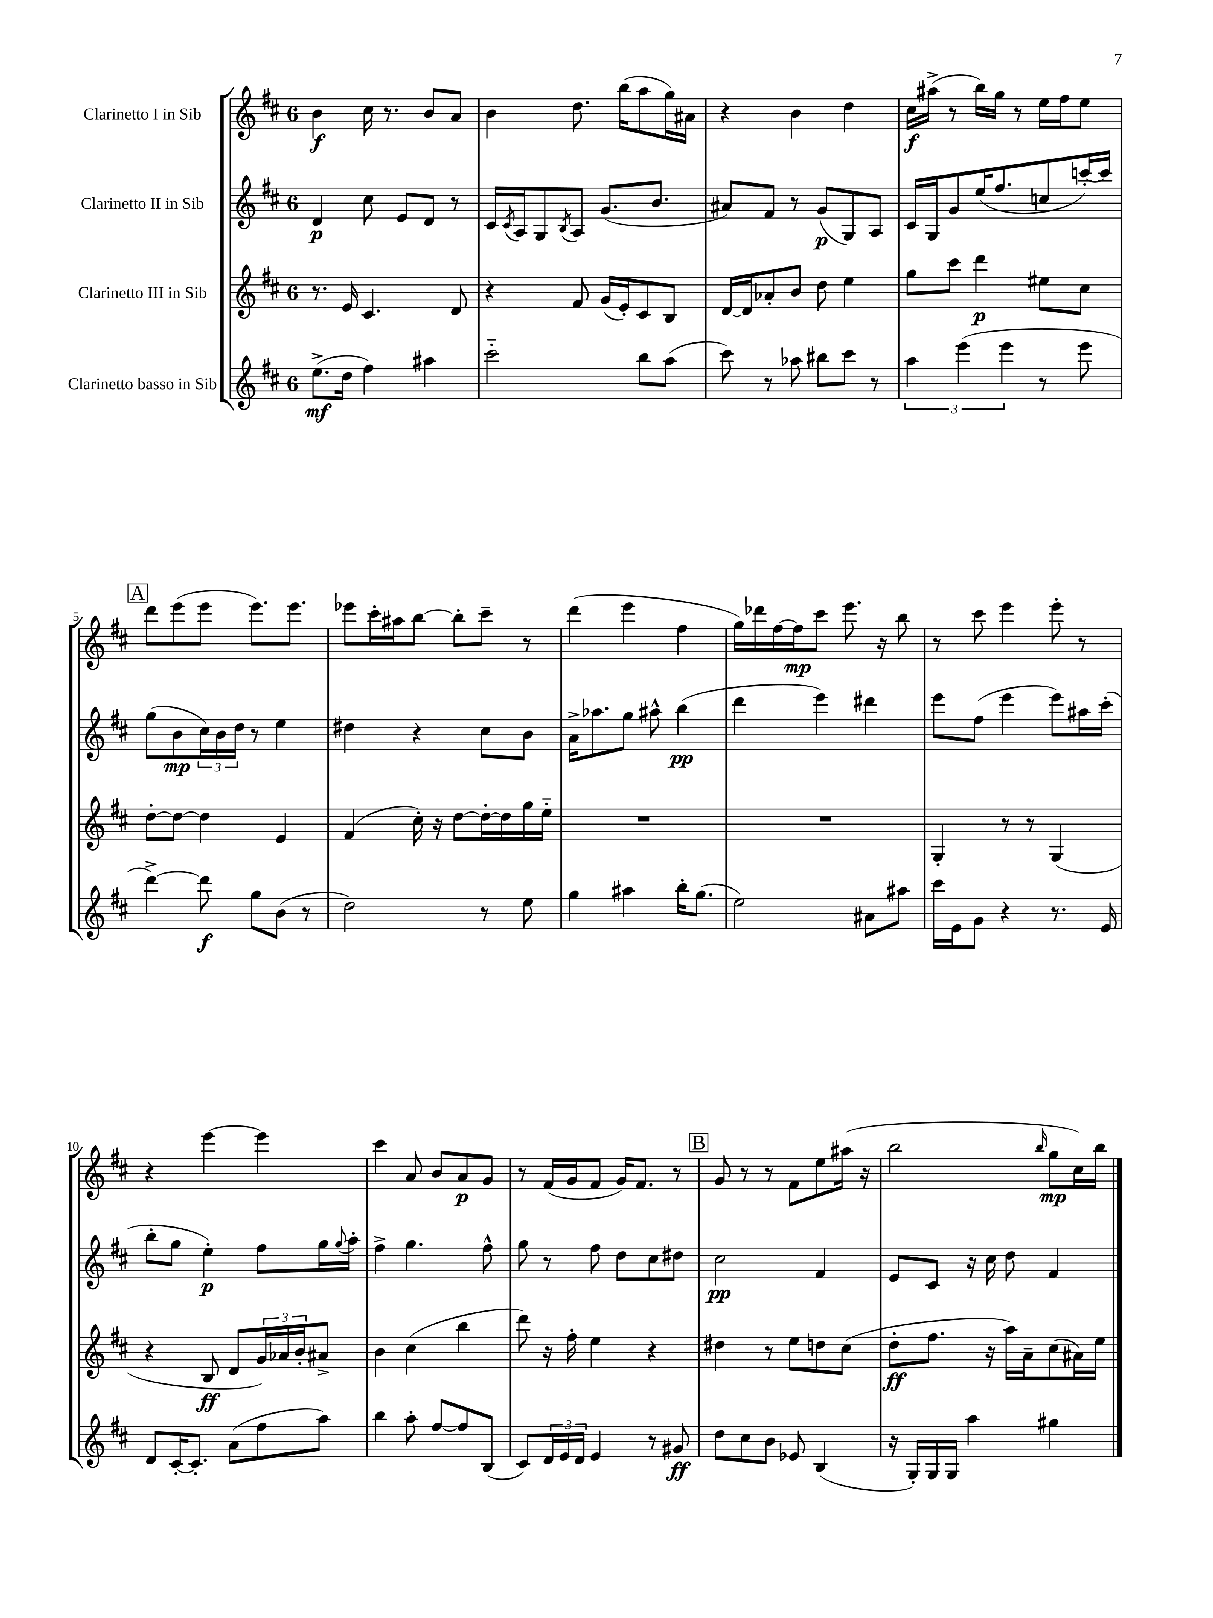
<<
\new StaffGroup <<
\new Staff = "s0" \with { instrumentName = "Clarinetto I in Sib" } {
    \clef treble \key d \major \once \override Staff.TimeSignature.style = #'single-digit \time 6/8
    b'4\f cis''16 r8. b'8 a'8 |
    b'4 d''8. b''16( a''8 g''16) ais'16 |
    r4 b'4 d''4 |
    cis''16\f ais''16->( r8 b''16) g''16 r8 e''16 fis''16 e''8 |
    \mark \markup { \box "A" } d'''8 e'''8( e'''8 e'''8.) e'''8. |
    ees'''8 cis'''16-. ais''16 b''8~ b''8-. cis'''8-- r8 |
    d'''4( e'''4 fis''4 |
    g''16) des'''16 fis''16~ fis''16\mp cis'''8 e'''8. r16 b''8 |
    r8 cis'''8 e'''4 e'''8-. r8 |
    r4 e'''4~ e'''4 |
    cis'''4 a'8 b'8 a'8\p g'8 |
    r8 fis'16( g'16 fis'8 g'16) fis'8. r8 |
    \mark \markup { \box "B" } g'8 r8 r8 fis'8 e''8 ais''16( r16 |
    b''2 \grace { b''16 } g''8\mp cis''16) b''16 \bar "|." |
}
\new Staff = "s1" \with { instrumentName = "Clarinetto II in Sib" } {
    \clef treble \key d \major \once \override Staff.TimeSignature.style = #'single-digit \time 6/8
    d'4\p cis''8 e'8 d'8 r8 |
    cis'16 \acciaccatura { cis'8 } a16 g8 \acciaccatura { b8 } a8 g'8.( b'8. |
    ais'8) fis'8 r8 g'8\p( g8) a8 |
    cis'16 g16 g'8 e''16( fis''8. c''8 c'''16~-.) c'''16 |
    \mark \markup { \box "A" } g''8( b'8\mp \tuplet 3/2 { cis''16) b'16 d''16 } r8 e''4 |
    dis''4 r4 cis''8 b'8 |
    a'16-> aes''8. g''8 ais''8-^ b''4\pp( |
    d'''4 e'''4) dis'''4 |
    e'''8 fis''8( e'''4 e'''8) ais''16 cis'''16-.( |
    b''8-. g''8 e''4-.\p) fis''8 g''16 \appoggiatura { g''8 } a''16-. |
    fis''4-> g''4. fis''8-^ |
    g''8 r8 fis''8 d''8 cis''8 dis''8 |
    \mark \markup { \box "B" } cis''2\pp fis'4 |
    e'8 cis'8 r16 cis''16 d''8 fis'4 \bar "|." |
}
\new Staff = "s2" \with { instrumentName = "Clarinetto III in Sib" } {
    \clef treble \key d \major \once \override Staff.TimeSignature.style = #'single-digit \time 6/8
    r8. e'16 cis'4. d'8 |
    r4 fis'8 g'16( e'16-.) cis'8 b8 |
    d'16~ d'16 aes'8-. b'8 d''8 e''4 |
    g''8 cis'''8 d'''4\p eis''8 cis''8 |
    \mark \markup { \box "A" } d''8~-. d''8~ d''4 e'4 |
    fis'4( cis''16-.) r16 d''8~ d''16~-. d''16 g''16 e''16-_ |
    R2. |
    R2. |
    g4-. r8 r8 g4( |
    r4 b8\ff d'8 \tuplet 3/2 { g'16) aes'16 b'16-. } ais'8-> |
    b'4 cis''4( b''4 |
    d'''8) r16 fis''16-. e''4 r4 |
    \mark \markup { \box "B" } dis''4 r8 e''8 d''8 cis''8( |
    d''8-.\ff fis''8. r16 a''16) a'16-- cis''8( ais'16) e''16 \bar "|." |
}
\new Staff = "s3" \with { instrumentName = "Clarinetto basso in Sib" } {
    \clef treble \key d \major \once \override Staff.TimeSignature.style = #'single-digit \time 6/8
    e''8.->\mf( d''16 fis''4) ais''4 |
    cis'''2-_ b''8 a''8( |
    cis'''8) r8 aes''8 bis''8 cis'''8 r8 |
    \tuplet 3/2 { a''4 e'''4( e'''4 } r8 e'''8 |
    \mark \markup { \box "A" } d'''4~->) d'''8\f g''8 b'8( r8 |
    d''2) r8 e''8 |
    g''4 ais''4 b''16-. g''8.( |
    e''2) ais'8 ais''8 |
    cis'''16 e'16 g'8 r4 r8. e'16 |
    d'8 cis'16~-. cis'8.-. a'8( fis''8 a''8) |
    b''4 a''8-. fis''8~ fis''8 b8( |
    cis'8) \tuplet 3/2 { d'16 e'16 d'16 } e'4 r8 gis'8\ff |
    \mark \markup { \box "B" } d''8 cis''8 b'8 ees'8 b4( |
    r16 g16-.) g16 g16 a''4 gis''4 \bar "|." |
}
>>
>>
